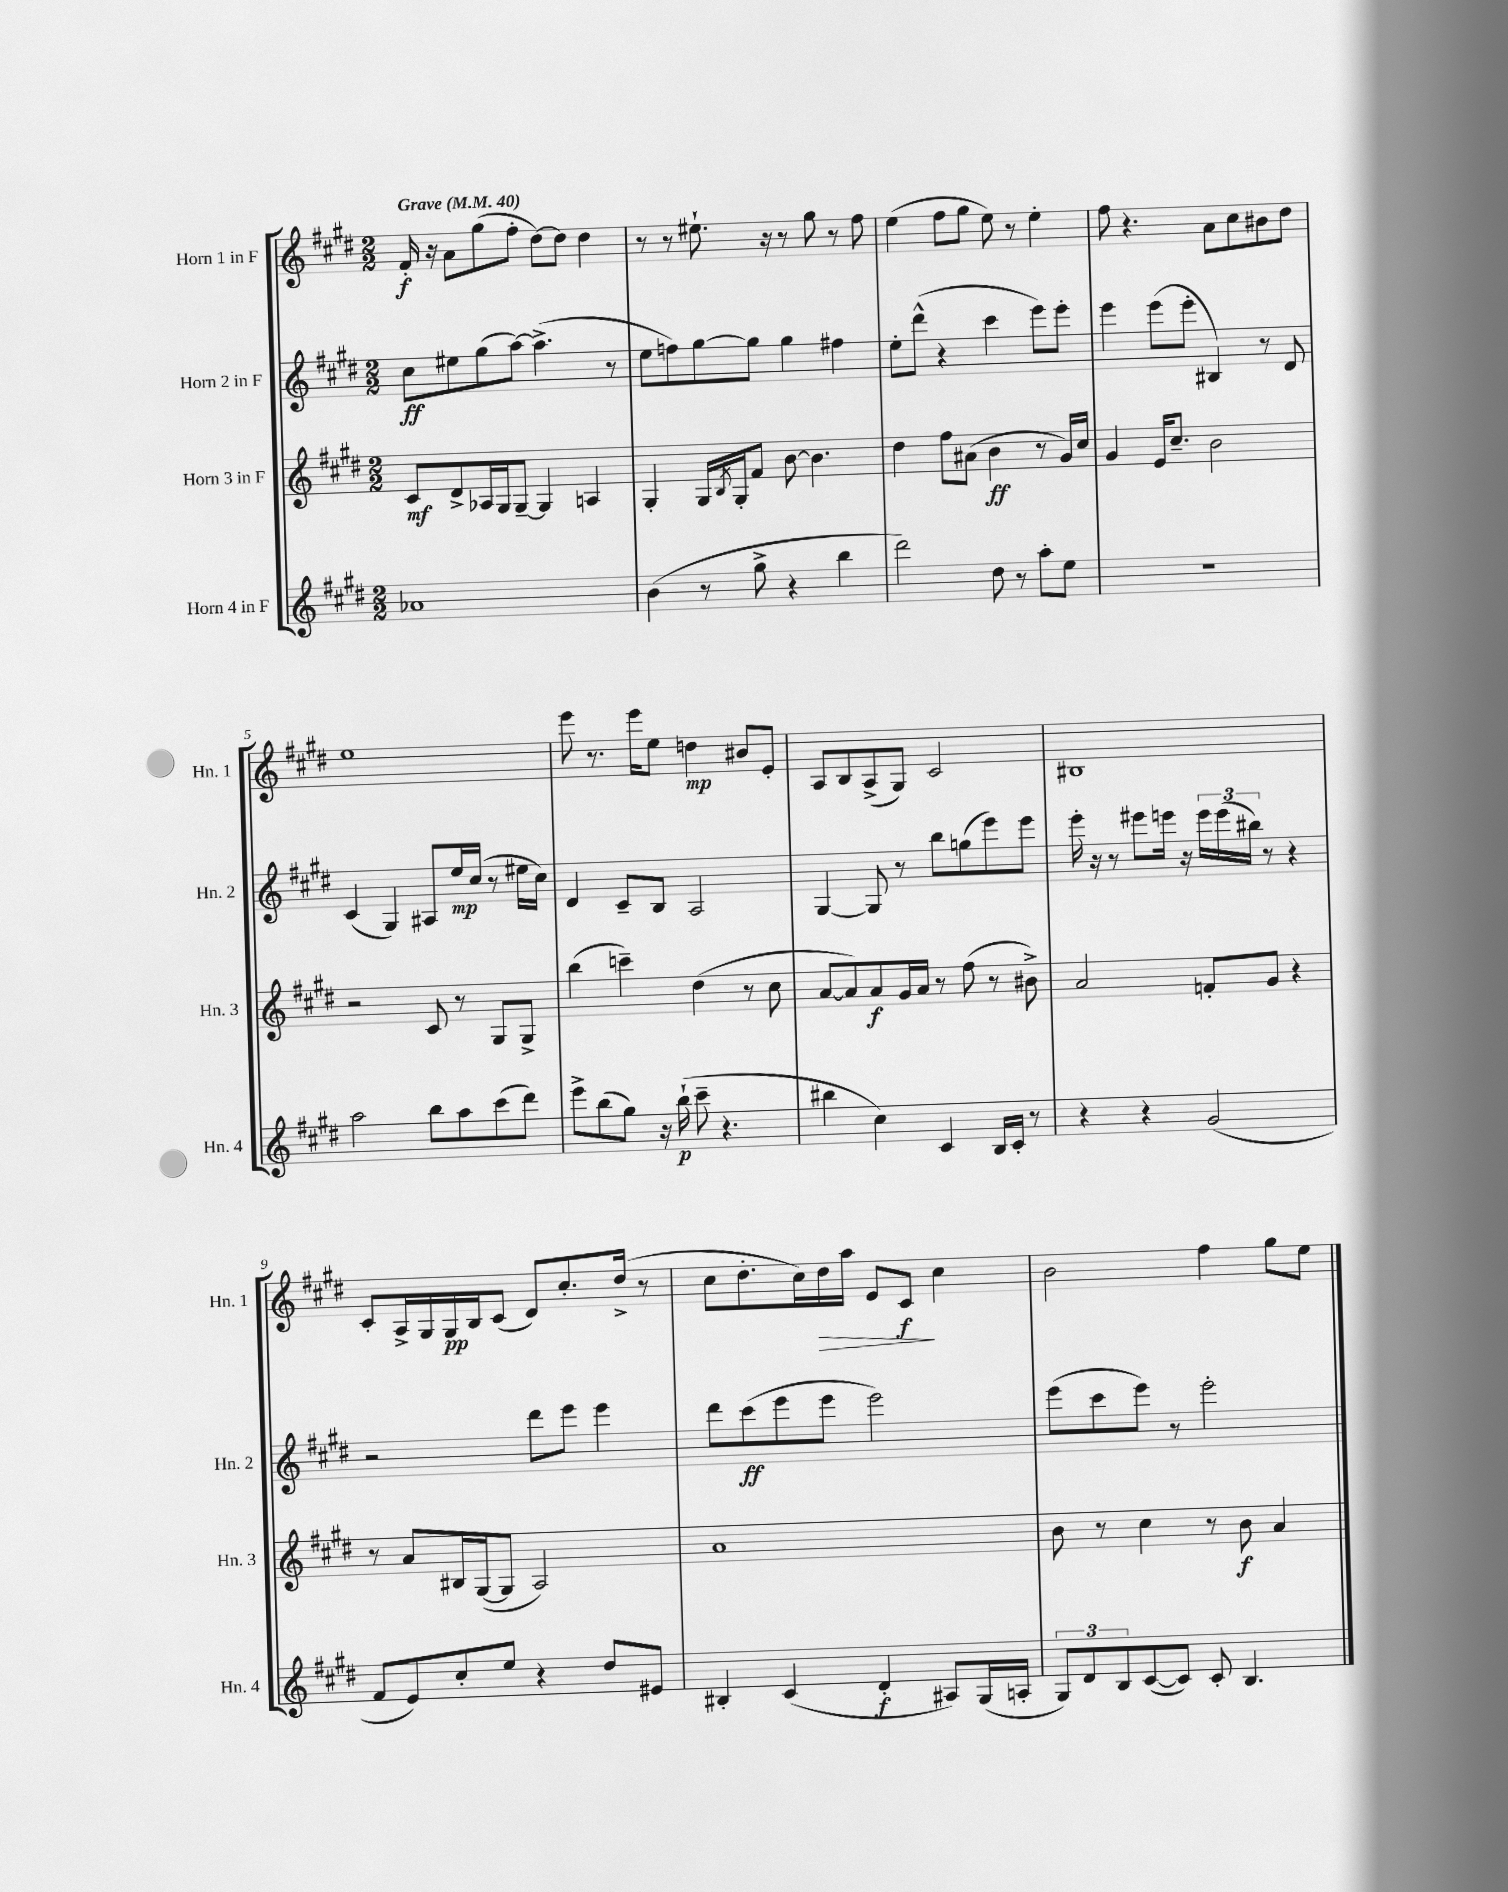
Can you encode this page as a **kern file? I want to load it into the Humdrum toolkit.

**kern	**kern	**kern	**kern
*staff4	*staff3	*staff2	*staff1
*clefG2	*clefG2	*clefG2	*clefG2
*k[f#c#g#d#]	*k[f#c#g#d#]	*k[f#c#g#d#]	*k[f#c#g#d#]
*M2/2	*M2/2	*M2/2	*M2/2
*MM40	*MM40	*MM40	*MM40
1a-	8c#	8cc#	16f#'
.	.	.	16r
.	8d#^	8ee#	8a
.	16A-	(8gg#	(8gg#
.	16G#	.	.
.	[8G#~	[8aa)	8ff#'
.	4G#]	(4.aa^]	[8dd#)
.	.	.	8dd#]
.	4A	.	4dd#
.	.	8r	.
=	=	=	=
(4b	4G#'	8ee	8r
.	.	8ff)	8r
8r	16G#	[8gg#	8.ee#`
.	8qB	.	.
.	16G#'	.	.
8gg#^	8f#	8gg#]	.
.	.	.	16r
4r	[8b	4gg#	8r
.	4.b]	.	8gg#
4bb	.	4ff#	8r
.	.	.	8ff#
=	=	=	=
2ddd#)	4dd#	8ee'	(4ee
.	.	(8ddd#^^	.
.	8ff#	4r	8ff#
.	(8a#	.	8gg#
8dd#	4b	4ccc#	8ee)
8r	.	.	8r
8aa'	8r	8eee)	4ee'
8ee	16g#)	8eee'	.
.	16cc#	.	.
=	=	=	=
1r	4g#	4eee	8ff#
.	.	.	4.r
.	16e	(8eee	.
.	8.cc#~	.	.
.	.	8eee'	.
.	2b	4B#)	8a
.	.	.	8cc#
.	.	8r	8b#
.	.	8d#	8dd#
=	=	=	=
2aa	2r	(4c#	1ee
.	.	4G#)	.
8bb	8c#	8A#	.
8aa	8r	16ee	.
.	.	(16cc#	.
(8ccc#	8G#	8r	.
8ddd#)	8G#^	16ee#	.
.	.	16cc#)	.
=	=	=	=
8eee^	(4bb	4d#	8eee
(8bb	.	.	8.r
8gg#)	4ccc~)	8c#~	.
.	.	.	16eee
16r	.	8B	8ee
(16bb`	.	.	.
8ccc#~	(4dd#	2A	4dd
4.r	.	.	.
.	8r	.	8b#
.	8cc#	.	8e'
=	=	=	=
4bb#	[8a	[4G#	8A
.	8a])	.	8B
4cc#)	8a	8G#]	(8A^
.	16g#	8r	8G#)
.	16a	.	.
4c#	8r	8bb	2c#
.	(8ff#	(8gg	.
16B	8r	8eee)	.
16c#'	.	.	.
8r	8b#^)	8eee	.
=	=	=	=
4r	2a	16eee'	1B#
.	.	16r	.
.	.	8r	.
4r	.	8eee#	.
.	.	16eee	.
.	.	16r	.
(2g#	8f'	24eee	.
.	.	(24eee	.
.	.	24bb#)	.
.	8g#	8r	.
.	4r	4r	.
=	=	=	=
8f#	8r	2r	8c#'
8e)	8a	.	16A^
.	.	.	16G#
8cc#'	16B#	.	16G#
.	([16G#	.	16B
8ee	8G#]	.	(8c#
4r	2A)	8ddd#	8d#)
.	.	8eee	8.cc#'
8dd#	.	4eee	.
.	.	.	(16dd#^
8e#	.	.	8r
=	=	=	=
4B#'	1a	8ddd#	8cc#
.	.	(8ccc#	8.dd#'
(4c#	.	8eee	.
.	.	.	16cc#)
.	.	8eee	16dd#
.	.	.	16aa
4d#'	.	2eee)	8e
.	.	.	8c#
8A#)	.	.	4cc#
(16G#	.	.	.
16A'	.	.	.
=	=	=	=
12G#)	8b	(8eee	2b
12d#	.	.	.
.	8r	8ccc#	.
12B	.	.	.
([8c#	4cc#	8eee)	.
8c#])	.	8r	.
8c#'	8r	2eee'	4ff#
4.B	8b	.	.
.	4a	.	8gg#
.	.	.	8ee
==	==	==	==
*-	*-	*-	*-
